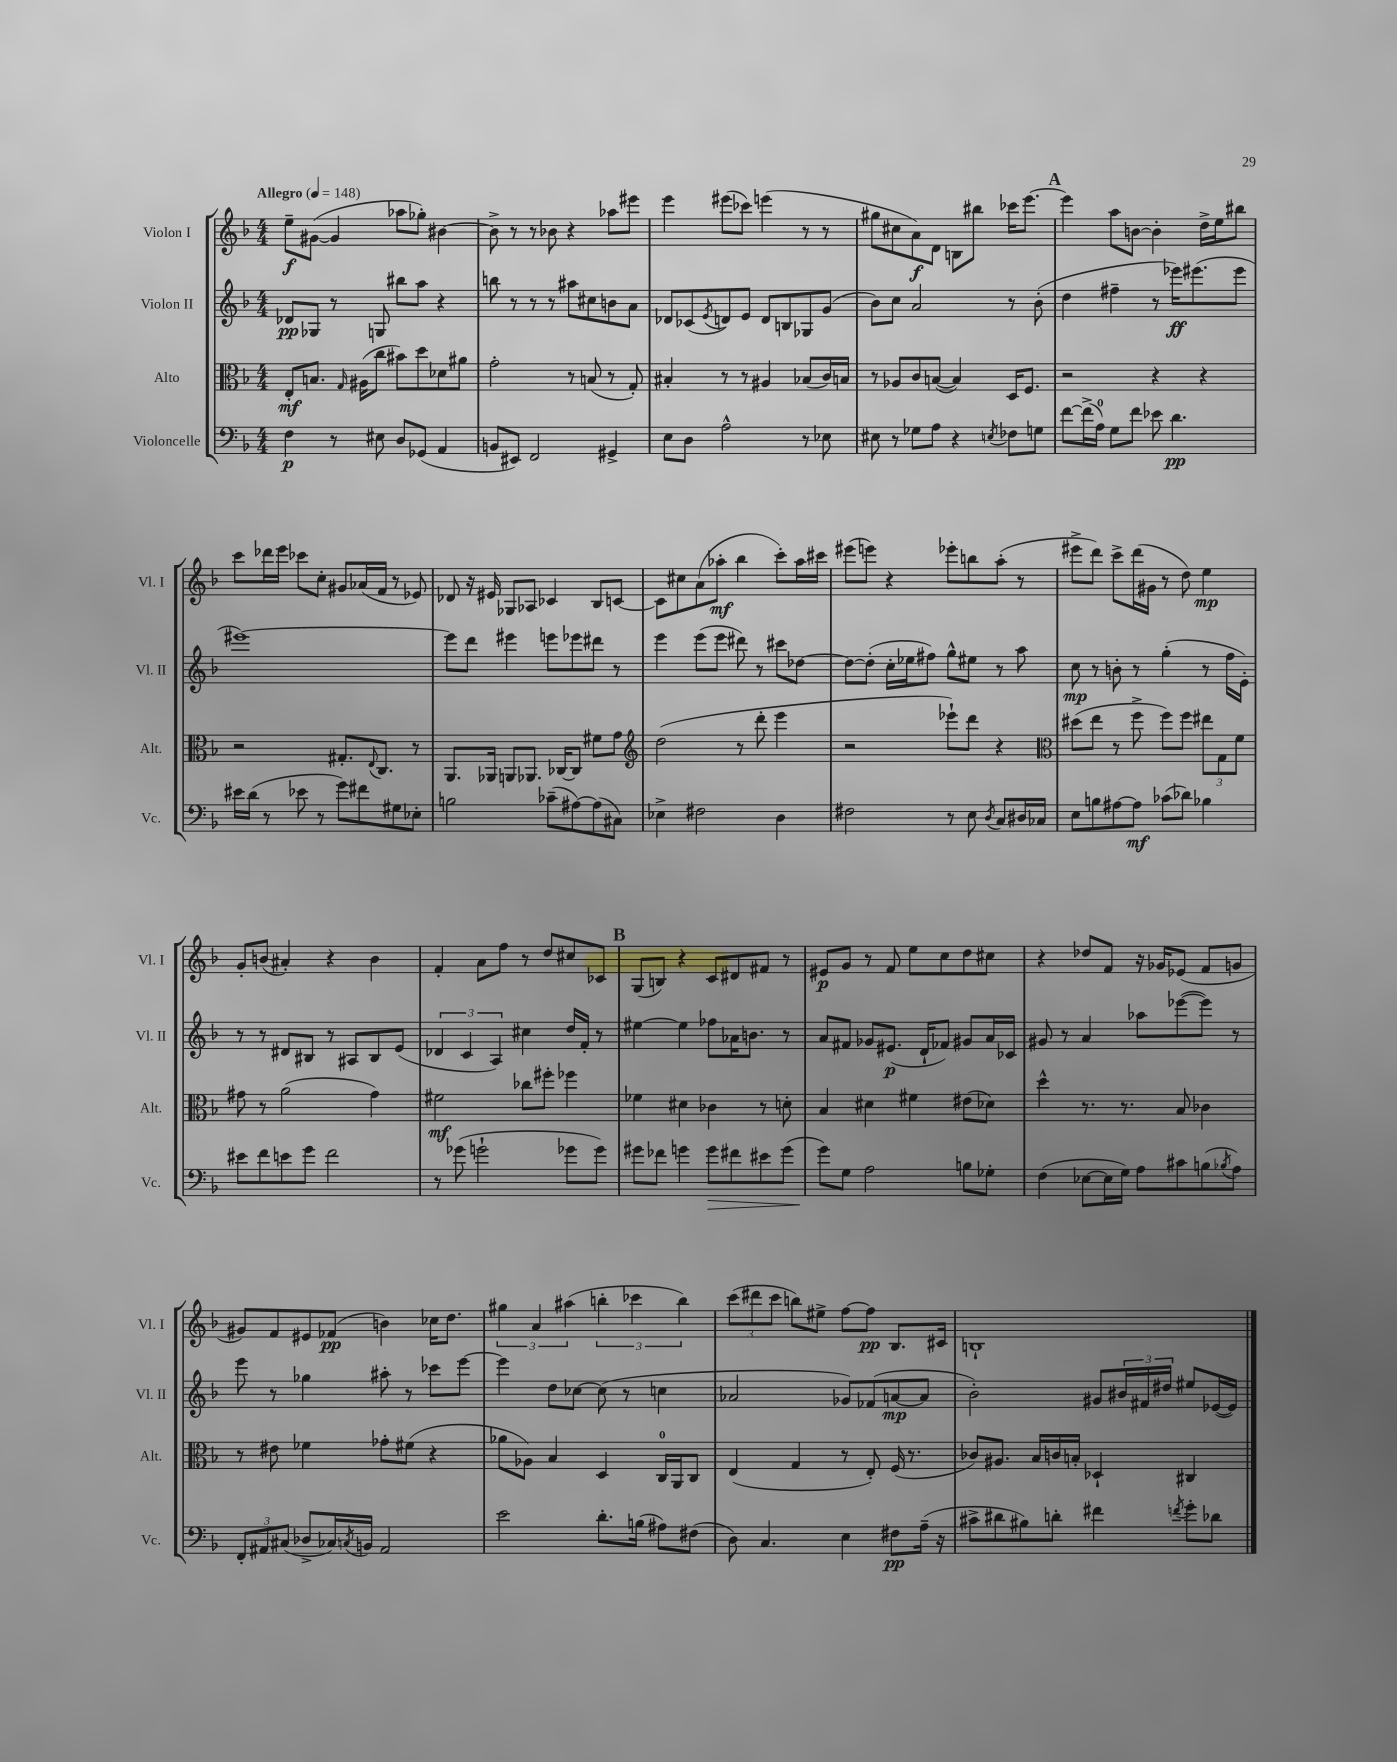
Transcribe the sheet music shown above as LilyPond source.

<<
\new StaffGroup <<
\new Staff = "s0" \with { instrumentName = "Violon I" shortInstrumentName = "Vl. I" } {
    \clef treble \key f \major \numericTimeSignature \time 4/4 \tempo "Allegro" 4 = 148
    e''8--\f gis'8~( gis'4 aes''8 ges''8-.) bis'4~ |
    bis'8-> r8 r8 bes'8 r4 aes''8 eis'''8 |
    e'''4 eis'''8( ces'''8) e'''4( r8 r8 |
    gis''8 cis''8 a'8\f) d'8 b8 bis''8 ces'''16 e'''8.~ |
    \mark \markup { \bold "A" } e'''4 a''8 b'8~ b'4-. d''16-> e''16 bis''8 |
    c'''8 des'''16 e'''16 ces'''8 c''8-. gis'8 aes'16( f'16 r8 ees'8) |
    des'8 r16 eis'16 ges8 aes8 ces'4 bes8 c'8~ |
    c'8 cis''8 a'8( aes''8-.\mf bes''4 c'''8-.) aes''16 cis'''16 |
    eis'''8( e'''8) r4 ees'''8-. b''8 a''8-.( r8 |
    eis'''8-> d'''8) c'''8-> d'''16( gis'16 r8 d''8) e''4\mp |
    g'8-. b'8( ais'4-.) r4 b'4 |
    f'4-. a'8 f''8 r8 d''8 cis''8 ces'8 |
    \mark \markup { \bold "B" } g8( b8) r4 c'8 dis'8 fis'8 r8 |
    eis'8\p g'8 r8 f'8 e''8 c''8 d''8 cis''8 |
    r4 des''8 f'8 r16 ges'16 ees'8( f'8 g'8 |
    gis'8) f'8 eis'8 fes'8\pp( b'4) ces''16 d''8. |
    \tuplet 3/2 { gis''4 a'4 ais''4( } \tuplet 3/2 { b''4-. ces'''4 b''4) } |
    \tuplet 3/2 { c'''8( dis'''8 c'''8 } b''8) eis''8-> f''8~ f''8\pp bes8. cis'16 |
    b1-! \bar "|." |
}
\new Staff = "s1" \with { instrumentName = "Violon II" shortInstrumentName = "Vl. II" } {
    \clef treble \key f \major \numericTimeSignature \time 4/4
    des'8\pp ges8 r8 g8 bis''8 a''8 r4 |
    b''8 r8 r8 r8 ais''8 cis''8 b'8 a'8 |
    des'8 ces'8( \acciaccatura { e'8 } d'8) e'8 d'8 b8 ges8 g'8( |
    bes'8) c''8 a'2 r8 bes'8-.( |
    \mark \markup { \bold "A" } d''4 fis''4-- r8 ees'''16\ff) eis'''8.( eis'''8 |
    eis'''1~) |
    eis'''8 d'''8 eis'''4 e'''8 ees'''8 dis'''8 r8 |
    e'''4 e'''8( e'''8 dis'''8) r8 cis'''8 des''8~ |
    des''8~ des''8-.( c''16-. ees''16 fis''8) g''8-^ eis''8 r8 a''8 |
    c''8\mp r8 b'8-. r8 g''4-.( r8 f''16 e'16-.) |
    r8 r8 dis'8 bis8 r8 ais8 bis8 e'8( |
    \tuplet 3/2 { des'4 c'4 a4) } cis''4 d''16 f'16-. r8 |
    \mark \markup { \bold "B" } eis''4~ eis''4 fes''8 aes'16 b'8. r8 |
    a'8 fis'8 ges'8 eis'8.\p( d'16-! fes'8) gis'8 a'16 ces'16 |
    gis'8 r8 a'4 aes''8 ees'''8~( ees'''8) r8 |
    e'''8 r8 ges''4 ais''8-. r8 ces'''8 e'''8~ |
    e'''4 d''8 ces''8~ ces''8( r8 c''4 |
    aes'2 ges'8) fes'8( a'8~\mp a'8 |
    bes'2-.) gis'8 \tuplet 3/2 { bis'16 fis'16 dis''16 } eis''8 ees'16~( ees'16) \bar "|." |
}
\new Staff = "s2" \with { instrumentName = "Alto" shortInstrumentName = "Alt." } {
    \clef alto \key f \major \numericTimeSignature \time 4/4
    e8-.\mf b8. \grace { g16 } ais16( c''8 bis'8) d''8 des'8 ais'8 |
    g'2-. r8 b8( r8 g8-.) |
    bis4-. r8 r8 ais4 bes8( c'16) b16 |
    r8 aes8 c'8 b8~( b4) d16 f8. |
    \mark \markup { \bold "A" } r2 r4 r4 |
    r2 gis8.-. \appoggiatura { e8 } c8. r8 |
    a,8. aes,16 a,8 aes,8. ces16~ ces8 fis'8 g'8 |
    \clef treble d''2( r8 d'''8-. e'''4 |
    r2 ees'''8-!) d'''8 r4 |
    \clef alto dis''8( e''8 r8 f''8-> f''8) f''8 \tuplet 3/2 { eis''8 g8 f'8 } |
    gis'8 r8 a'2( gis'4) |
    fis'2\mf ces''8 fis''8-. fes''4 |
    \mark \markup { \bold "B" } fes'4 dis'4 ces'4 r8 d'8-. |
    bes4 dis'4 fis'4 eis'8( des'8) |
    d''4-^ r8. r8. bes8 ces'4 |
    r8 eis'8 fes'4 ges'8-. fis'8( r4 |
    aes'8 aes8) bes4 d4 c16-0 a,16 c8 |
    e4( g4 r8 e8-.) f16( r8. |
    ces'8) ais8. bes16 c'16 b16-. des4-! cis4 \bar "|." |
}
\new Staff = "s3" \with { instrumentName = "Violoncelle" shortInstrumentName = "Vc." } {
    \clef bass \key f \major \numericTimeSignature \time 4/4
    f4\p r8 eis8 d8 ges,8( a,4 |
    b,8 eis,8) f,2 gis,4-> |
    e8 d8 a2-^ r8 ees8 |
    eis8 r8 ges8 a8 r4 \acciaccatura { e8 } fes8 g8 |
    \mark \markup { \bold "A" } f'8~ f'16->( a16-0) g8 f'8 ees'8 d'4.\pp |
    eis'16 d'16( r8 ees'8 r8 g'8) fis'8 gis8 ees8-. |
    b2 ces'8--( ais8~) ais8( cis8) |
    ees4-> fis2 d4 |
    fis2 r8 e8 \acciaccatura { d8 } c8 dis16 ces16 |
    e8 b8 ais8~ ais8\mf ces'8( des'8) bes4 |
    eis'8 f'8 e'8 g'8 f'2 |
    r8 ges'8( g'2-! ges'8 ges'8) |
    \mark \markup { \bold "B" } gis'8 fes'8 g'4 g'8\> fis'8 eis'8 g'8( |
    g'8\!) g8 a2 b8 ges8-. |
    f4( ees8~ ees16 g16) a8 cis'8 b8( \acciaccatura { bes8 } a8) |
    \tuplet 3/2 { f,8-. ais,8 cis8( } des8-> ces16) \acciaccatura { c8 } b,16 ais,2 |
    e'2 d'8.-. b16( ais8) fis8( |
    d8) c4. e4 fis8\pp a16--( r16 |
    cis'8-> dis'8 bis8) d'8-. fis'4 \acciaccatura { f'8 } g'8-. des'8 \bar "|." |
}
>>
>>
\layout { \context { \Score \remove "Bar_number_engraver" } }
